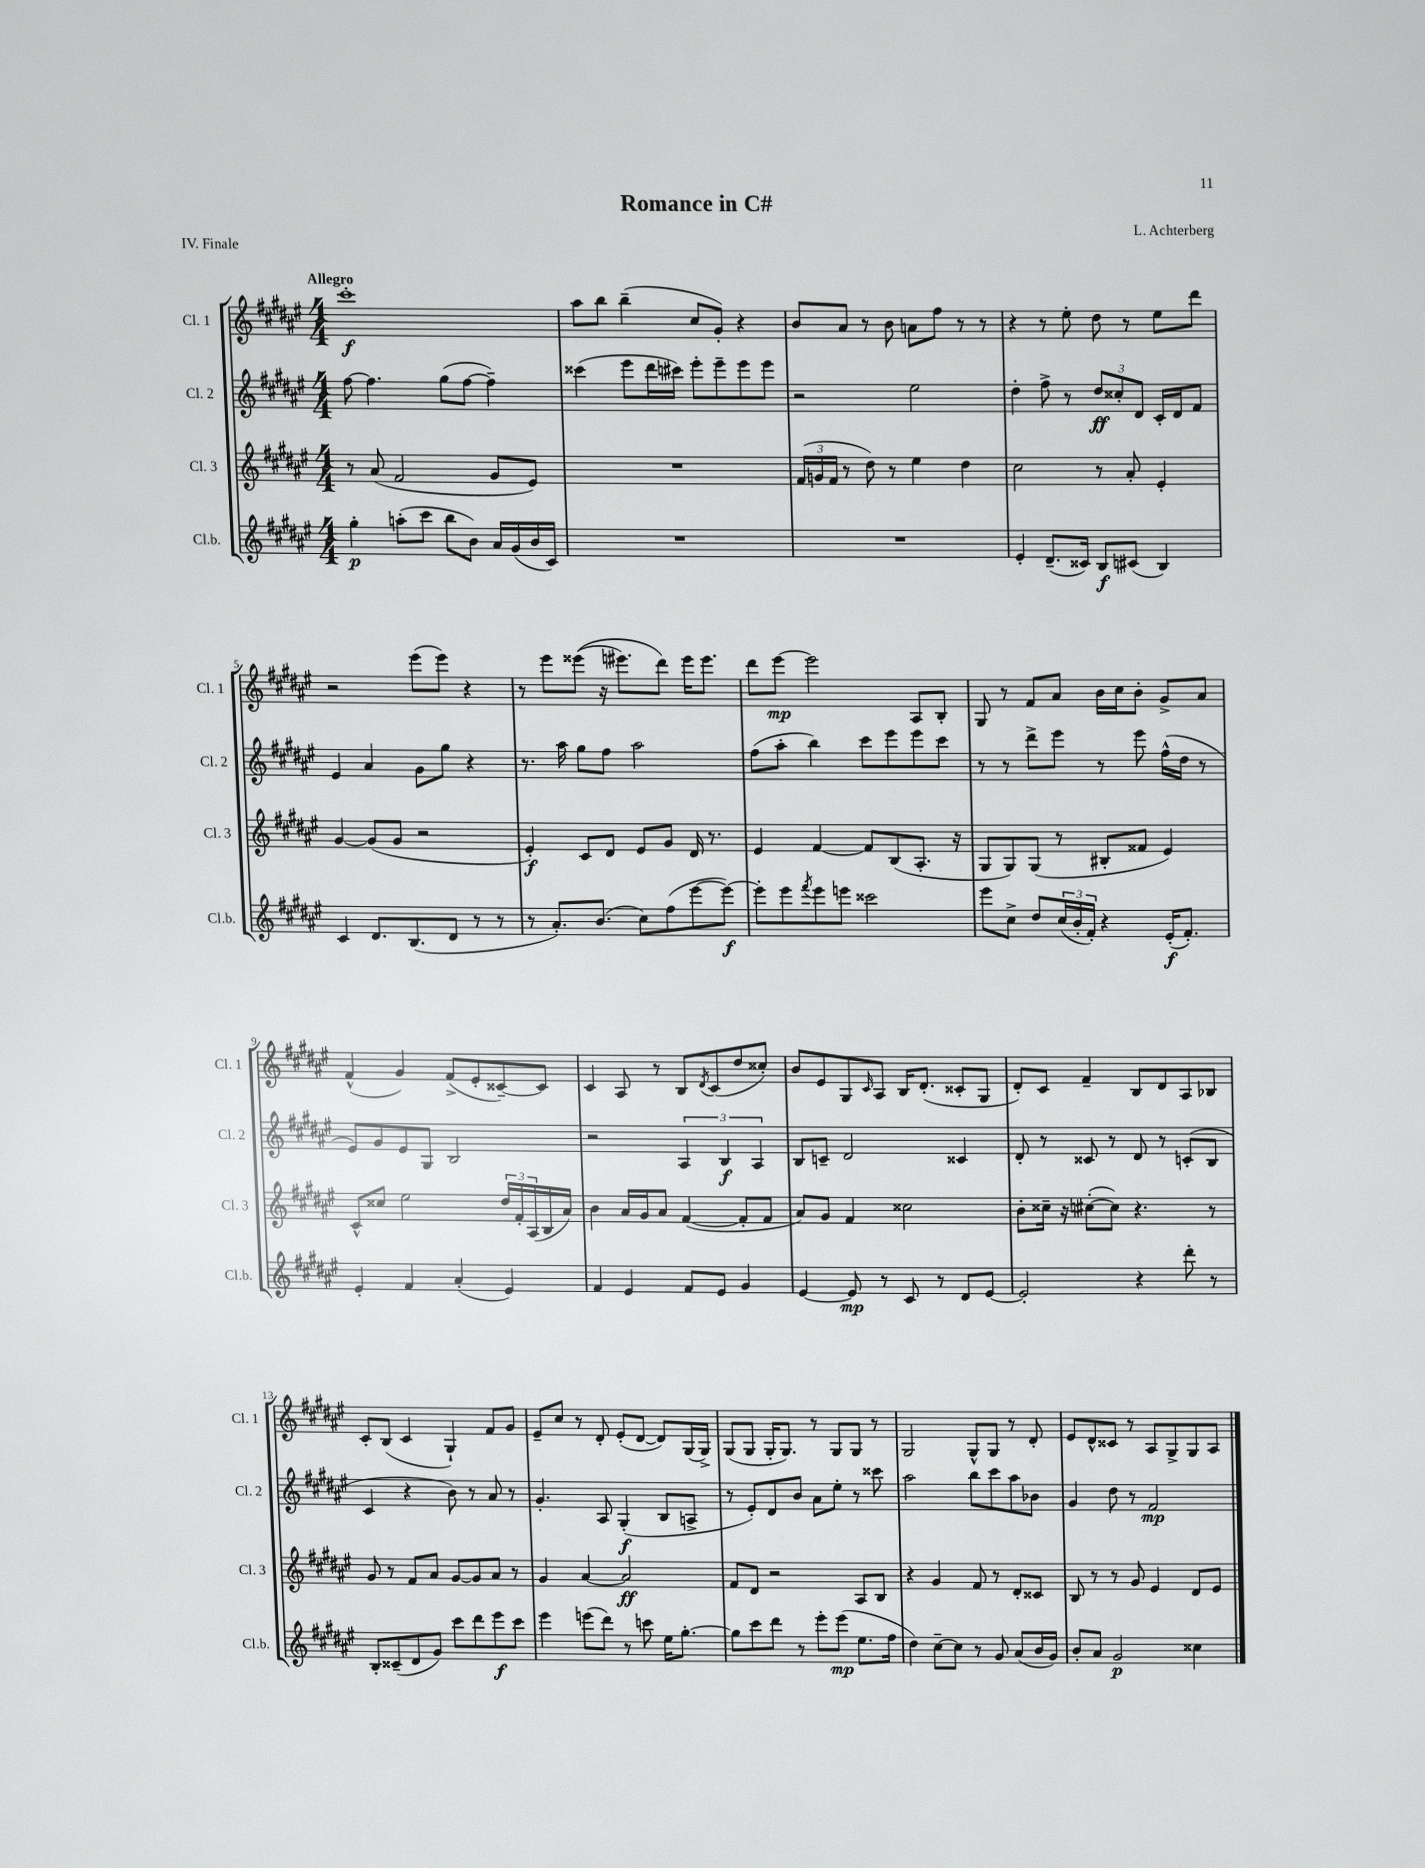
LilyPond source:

\header { title = "Romance in C#" composer = "L. Achterberg" piece = "IV. Finale" }
<<
\new StaffGroup <<
\new Staff = "s0" \with { instrumentName = "Cl. 1" shortInstrumentName = "Cl. 1" } {
    \clef treble \key fis \major \numericTimeSignature \time 4/4 \tempo "Allegro"
    cis'''1-.\f |
    ais''8 b''8 b''4--( cis''8 gis'8-.) r4 |
    b'8 ais'8 r8 b'8 a'8 fis''8 r8 r8 |
    r4 r8 eis''8-. dis''8 r8 eis''8 dis'''8 |
    r2 eis'''8( eis'''8) r4 |
    r8 eis'''8 eisis'''8(\( r16 eis'''8.) dis'''8\) eis'''16 eis'''8. |
    dis'''8 eis'''8~\mp eis'''2 ais8 b8-. |
    gis8 r8 fis'8 ais'8 b'16 cis''16 b'8-. gis'8-> ais'8 |
    fis'4-^( gis'4) fis'8->( eis'8-. cisis'8~--) cisis'8 |
    cis'4 ais8 r8 b8 \acciaccatura { dis'8 } cis'8( dis''8 cisis''8-.) |
    b'8 eis'8 gis8 \grace { cis'16 } ais8 b16 dis'8.-.( cisis'8-. gis8 |
    dis'8-.) cis'8 fis'4-- b8 dis'8 ais8 bes8 |
    cis'8-. b8( cis'4 gis4-!) fis'8 gis'8 |
    eis'8-- cis''8 r8 dis'8-. eis'8-.( dis'8~ dis'8) gis16( gis16->) |
    gis8( gis8 gis16-. gis8.) r8 gis8 gis8 r8 |
    gis2 gis8-^ gis8 r8 dis'8-. |
    eis'8 dis'8-^ cisis'8 r8 ais8 gis8-> gis8 ais8 \bar "|." |
}
\new Staff = "s1" \with { instrumentName = "Cl. 2" shortInstrumentName = "Cl. 2" } {
    \clef treble \key fis \major \numericTimeSignature \time 4/4
    fis''8~ fis''4. gis''8( fis''8~ fis''4--) |
    cisis'''4( eis'''8 dis'''16 cis'''16) eis'''8-. eis'''8-- eis'''8 eis'''8 |
    r2 eis''2 |
    dis''4-. fis''8-> r8 \tuplet 3/2 { dis''8\ff cisis''8-. dis'8 } cis'16-. dis'16 fis'8 |
    eis'4 ais'4 gis'8 gis''8 r4 |
    r8. ais''16 gis''8 fis''8 ais''2 |
    fis''8( ais''8-. b''4) cis'''8 eis'''8 eis'''8 cis'''8 |
    r8 r8 dis'''8-> eis'''8 r8 eis'''8 fis''16-^( dis''16 r8 |
    eis'8) gis'8 eis'8 gis8 b2 |
    r2 \tuplet 3/2 { ais4 b4\f ais4 } |
    b8 c'8-- dis'2 cisis'4 |
    dis'8-. r8 cisis'8 r8 dis'8 r8 c'8-.( b8 |
    cis'4 r4 b'8) r8 ais'8 r8 |
    gis'4.-. ais8 gis4-.\f( b8 a8-> |
    r8 eis'8-.) dis'8 b'8 ais'8 eis''8-. r8 cisis'''8 |
    ais''2 b''8 cis'''8 ais''8 bes'8 |
    gis'4 dis''8 r8 fis'2\mp \bar "|." |
}
\new Staff = "s2" \with { instrumentName = "Cl. 3" shortInstrumentName = "Cl. 3" } {
    \clef treble \key fis \major \numericTimeSignature \time 4/4
    r8 ais'8( fis'2 gis'8 eis'8) |
    R1 |
    \tuplet 3/2 { fis'16( g'16 fis'16 } r8 dis''8) r8 eis''4 dis''4 |
    cis''2 r8 ais'8-. eis'4-. |
    gis'4~ gis'8( gis'8 r2 |
    eis'4-.\f) cis'8 dis'8 eis'8 gis'8 dis'16 r8. |
    eis'4 fis'4~ fis'8 b8( ais8.-. r16 |
    gis8 gis8) gis8( r8 bis8-. fisis'8 eis'4) |
    cis'8-^ cisis''8 eis''2 \tuplet 3/2 { dis''16 fis'16-. ais16( } b16 ais'16) |
    b'4 ais'16 gis'16 ais'8 fis'4~( fis'8-. fis'8 |
    ais'8) gis'8 fis'4 cisis''2 |
    b'8-. cisis''16-- r16 cis''8~-.( cis''8) r4. r8 |
    gis'8 r8 fis'8 ais'8 gis'8~ gis'8 ais'8 r8 |
    gis'4 ais'4~ ais'2\ff |
    fis'8 dis'8 r2 ais8 b8 |
    r4 gis'4 fis'8 r8 dis'8-. cisis'8 |
    b8 r8 r8 gis'8 eis'4 dis'8 eis'8 \bar "|." |
}
\new Staff = "s3" \with { instrumentName = "Cl.b." shortInstrumentName = "Cl.b." } {
    \clef treble \key fis \major \numericTimeSignature \time 4/4
    gis''4-.\p a''8-.( cis'''8 b''8 b'8) ais'16 gis'16( b'16 cis'16) |
    R1 |
    R1 |
    eis'4-. dis'8.--( cisis'16) b8\f cis'8( b4) |
    cis'4 dis'8. b8.( dis'8 r8 r8 |
    r8 ais'8.-.) b'8.( cis''8) fis''8( eis'''8~ eis'''8~\f) |
    eis'''8-. eis'''8 \acciaccatura { fis'''8 } eis'''8 e'''8 cisis'''2 |
    eis'''8 cis''8-> dis''8 \tuplet 3/2 { cis''16( b'16-. fis'16-.) } r4 eis'16-.\f( fis'8.-.) |
    eis'4-. fis'4 ais'4-.( eis'4) |
    fis'4 eis'4 fis'8 eis'8 gis'4 |
    eis'4~ eis'8\mp r8 cis'8 r8 dis'8 eis'8~ |
    eis'2-. r4 dis'''8-. r8 |
    b8-. cisis'8--( dis'8 gis'8) cis'''8 dis'''8 eis'''8\f cis'''8 |
    eis'''4 e'''8( dis'''8) r8 c'''8 eis''16 gis''8.~-. |
    gis''8 cis'''8 dis'''8 r8 eis'''8-. eis'''8\mp( eis''8. fis''16 |
    dis''4) cis''8~-- cis''8 r8 gis'8 ais'8( b'16 gis'16) |
    b'8-. ais'8 gis'2\p cisis''4 \bar "|." |
}
>>
>>
